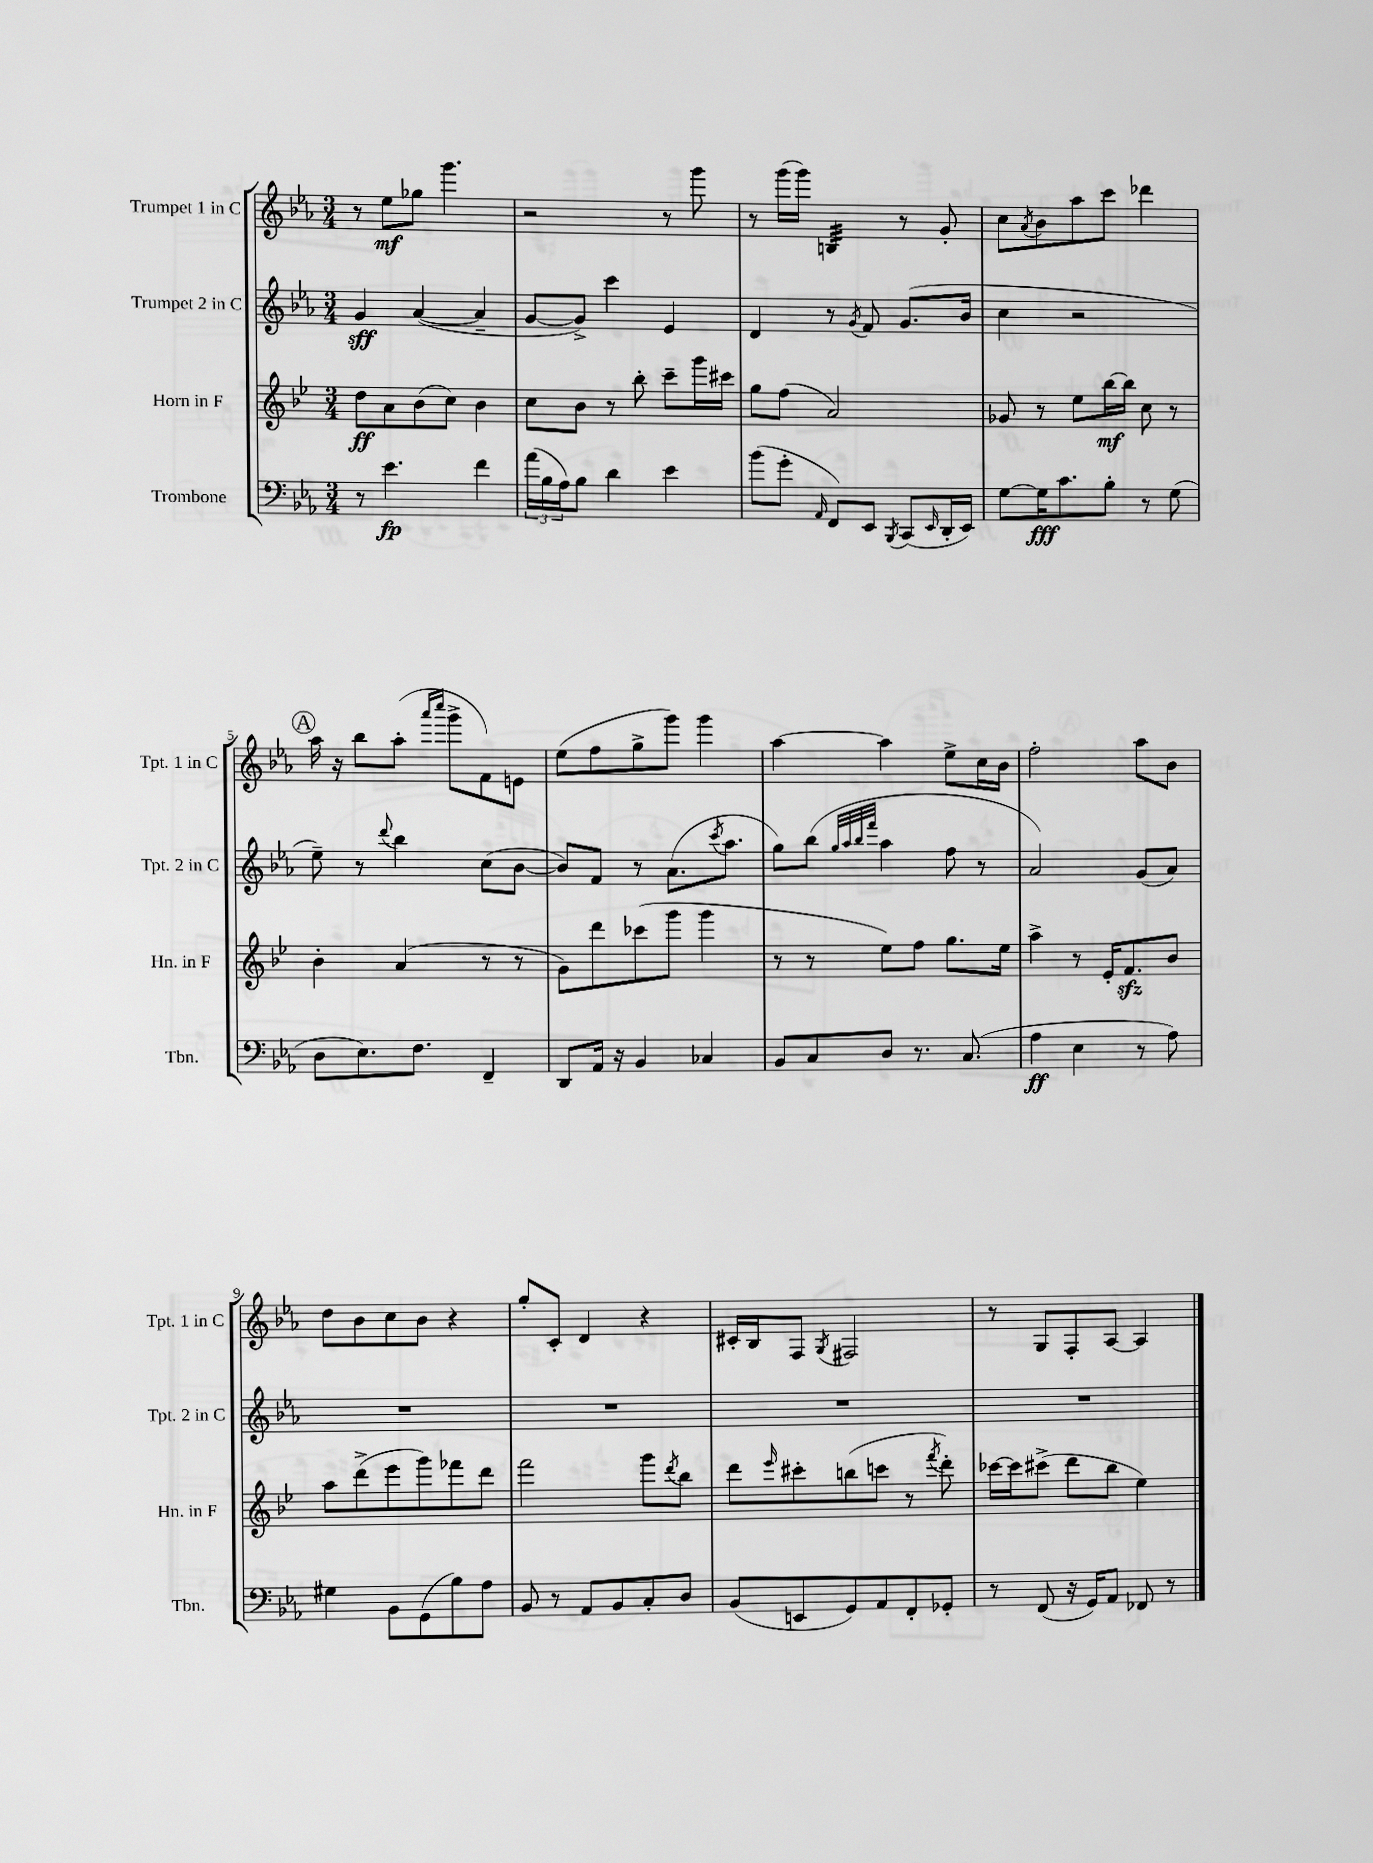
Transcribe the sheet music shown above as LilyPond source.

<<
\new StaffGroup <<
\new Staff = "s0" \with { instrumentName = "Trumpet 1 in C" shortInstrumentName = "Tpt. 1 in C" } {
    \clef treble \key ees \major \numericTimeSignature \time 3/4
    r8 ees''8\mf ges''8 g'''4. |
    r2 r8 g'''8 |
    r8 g'''16( g'''16) b4:32 r8 g'8-. |
    c''8 \acciaccatura { aes'8 } bes'8 aes''8 c'''8 des'''4 |
    \mark \markup { \circle "A" } aes''16 r16 bes''8 aes''8-.( \grace { aes'''16 c''''16 } g'''8-> f'8) e'8 |
    ees''8( f''8 g''8-> g'''8) g'''4 |
    aes''4~ aes''4 ees''8-> c''16 bes'16 |
    f''2-. aes''8 bes'8 |
    d''8 bes'8 c''8 bes'8 r4 |
    g''8-. c'8-. d'4 r4 |
    cis'16-. bes16 f8 \acciaccatura { g8 } fis2 |
    r8 g8 f8-. aes8~ aes4 \bar "|." |
}
\new Staff = "s1" \with { instrumentName = "Trumpet 2 in C" shortInstrumentName = "Tpt. 2 in C" } {
    \clef treble \key ees \major \numericTimeSignature \time 3/4
    g'4\sff aes'4~( aes'4-- |
    g'8~ g'8->) c'''4 ees'4 |
    d'4 r8 \acciaccatura { g'8 } f'8 g'8.( bes'16 |
    c''4 r2 |
    \mark \markup { \circle "A" } ees''8--) r8 \appoggiatura { d'''8 } bes''4 c''8( bes'8~ |
    bes'8) f'8 r8 aes'8.( \acciaccatura { c'''8 } aes''8. |
    g''8) bes''8( \grace { g''32 aes''32 bes''32 f'''32 } aes''4 f''8 r8 |
    aes'2) g'8( aes'8) |
    R2. |
    R2. |
    R2. |
    R2. \bar "|." |
}
\new Staff = "s2" \with { instrumentName = "Horn in F" shortInstrumentName = "Hn. in F" } {
    \clef treble \key bes \major \numericTimeSignature \time 3/4
    d''8\ff a'8 bes'8( c''8) bes'4 |
    c''8 bes'8 r8 bes''8-. c'''8-- g'''16 cis'''16 |
    g''8 f''8( a'2) |
    ges'8 r8 ees''8 bes''16~\mf bes''16 c''8 r8 |
    \mark \markup { \circle "A" } bes'4-. a'4( r8 r8 |
    g'8) d'''8 ces'''8( g'''8 g'''4 |
    r8 r8 ees''8) f''8 g''8. ees''16 |
    a''4-> r8 ees'16-. f'8.\sfz bes'8 |
    a''8 d'''8->( ees'''8 g'''8) fes'''8 d'''8 |
    f'''2 g'''8 \acciaccatura { d'''8 } bes''8 |
    d'''8 \grace { ees'''16 } cis'''8-. b''8( c'''8 r8 \acciaccatura { f'''8 } d'''8-.) |
    ces'''16~ ces'''16 cis'''8->( d'''8 bes''8 ees''4) \bar "|." |
}
\new Staff = "s3" \with { instrumentName = "Trombone" shortInstrumentName = "Tbn." } {
    \clef bass \key ees \major \numericTimeSignature \time 3/4
    r8 ees'4.\fp f'4 |
    \tuplet 3/2 { aes'16( bes16 aes16) } bes8 d'4 ees'4 |
    bes'8( g'8-. \grace { aes,16 } f,8) ees,8 \acciaccatura { bes,,8 } c,8( \grace { ees,16 } d,16-. ees,16) |
    g8~ g16\fff c'8. bes8-. r8 g8( |
    \mark \markup { \circle "A" } d8 ees8.) f8. f,4-- |
    d,8 aes,16 r16 bes,4 ces4 |
    bes,8 c8 d8 r8. c8.( |
    aes4\ff ees4 r8 aes8) |
    gis4 bes,8 g,8( bes8) aes8 |
    bes,8 r8 aes,8 bes,8 c8-. d8 |
    bes,8( e,8 g,8) aes,8 f,8-. ges,8-. |
    r8 f,8( r16 g,16) aes,8 fes,8 r8 \bar "|." |
}
>>
>>
